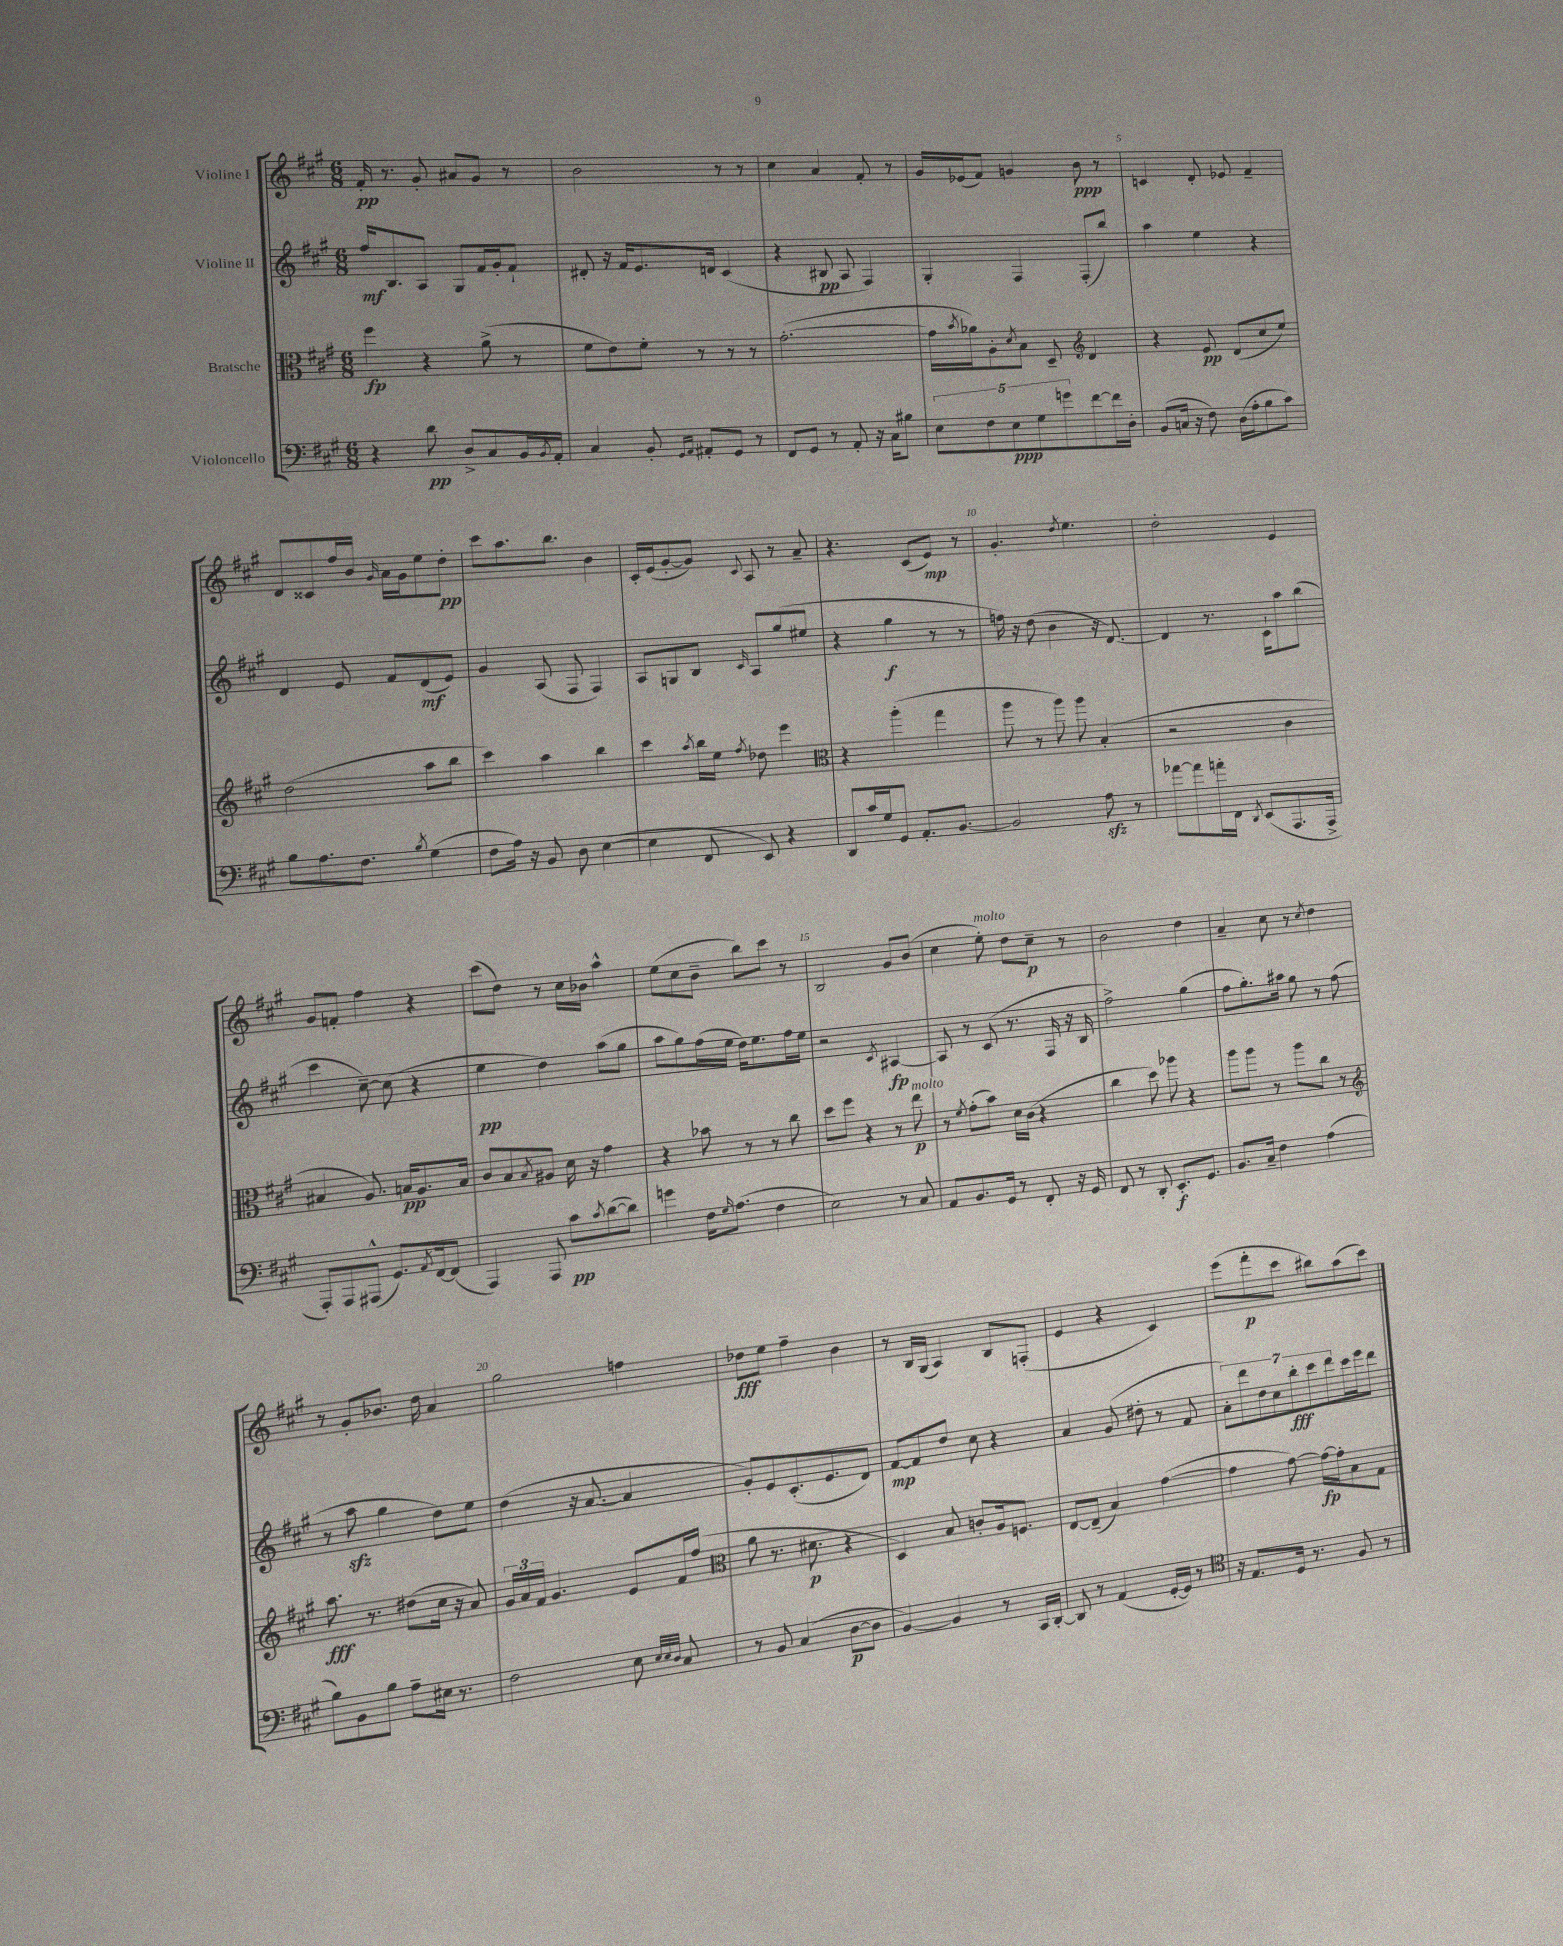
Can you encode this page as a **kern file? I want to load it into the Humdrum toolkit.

**kern	**dynam	**kern	**dynam	**kern	**dynam	**kern	**dynam
*part4	*part4	*part3	*part3	*part2	*part2	*part1	*part1
*staff4	*staff4	*staff3	*staff3	*staff2	*staff2	*staff1	*staff1
*I"Violoncello	*	*I"Bratsche	*	*I"Violine II	*	*I"Violine I	*
*clefF4	*	*clefC3	*	*clefG2	*	*clefG2	*
*k[f#c#g#]	*	*k[f#c#g#]	*	*k[f#c#g#]	*	*k[f#c#g#]	*
*M6/8	*	*M6/8	*	*M6/8	*	*M6/8	*
=1	=1	=1	=1	=1	=1	=1	=1
4r	.	4ff#\	fp	16ff#/KL	mf	16f#'/	pp
.	.	.	.	8.B/	.	8.r	.
8d\	pp	4r	.	8A/J	.	8g#'/	.
8D^/L	.	.	.	8G#/L	.	8a#X/L	.
8C#/	.	(8a^\	.	16f#/L	.	8g#/J	.
.	.	.	.	16g#'/J	.	.	.
16BB/L	.	8r	.	8f#`/J	.	8r	.
8qBB/	.	.	.	.	.	.	.
16AA'/JJ	.	.	.	.	.	.	.
=2	=2	=2	=2	=2	=2	=2	=2
4C#/	.	8f#\L	.	8d#X'/	.	2b\	.
.	.	8e\)	.	16r	.	.	.
.	.	.	.	16f#/KL	.	.	.
8BB'/	.	8f#'\J	.	8.e/	.	.	.
16qqGG#/LL	.	.	.	.	.	.	.
16qqAA/JJ	.	.	.	.	.	.	.
8AA#X'/L	.	8r	.	.	.	.	.
.	.	.	.	16dn/Jk	.	.	.
8GG#/J	.	8r	.	(4c#/	.	8r	.
8r	.	8r	.	.	.	8r	.
=3	=3	=3	=3	=3	=3	=3	=3
8FF#/L	.	([2.g#'\	.	4r	.	4cc#\	.
8GG#/J	.	.	.	.	.	.	.
8r	.	.	.	8B#X/	pp	4a/	.
8AA'/	.	.	.	8A/	.	.	.
16r	.	.	.	4F#/)	.	8f#'/	.
16C#\KL	.	.	.	.	.	.	.
8B#X\J	.	.	.	.	.	8r	.
=4	=4	=4	=4	=4	=4	=4	=4
10E\L	.	16g#\LL]	.	4G#'/	.	16g#/LL	.
.	.	8qb/	.	.	.	.	.
.	.	16a-X\J)	.	.	.	(16e-X/J	.
10F#\	.	.	.	.	.	.	.
.	.	8A'\	.	.	.	8f#/J)	.
10E\	ppp	.	.	.	.	.	.
.	.	8qd/	.	.	.	.	.
.	.	8B\J	.	4F#/	.	4gn/	.
10G#\	.	.	.	.	.	.	.
.	.	8D~/	.	.	.	.	.
10gn\	.	.	.	.	.	.	.
*	*	*clefG2	*	*	*	*	*
[8f#\	.	4d/	.	(8F#'/L	.	8b\	ppp
16f#\L]	.	.	.	8bb/J)	.	8r	.
16D'\JJ	.	.	.	.	.	.	.
=5	=5	=5	=5	=5	=5	=5	=5
(8BB/L	.	4r	.	4aa\	.	4cn/	.
16Cn/Jk	.	.	.	.	.	.	.
16r	.	.	.	.	.	.	.
8F#\)	.	8e/	pp	4ee\	.	8d'/	.
(16D\LL	.	(8d/L	.	.	.	8e-X/	.
16A'\J	.	.	.	.	.	.	.
8B\	.	8cc#/	.	4r	.	4f#~/	.
8c#\J)	.	8ee/J)	.	.	.	.	.
!!LO:LB:g=z
=6	=6	=6	=6	=6	=6	=6	=6
8B\L	.	(2dd\	.	4d/	.	8d/L	.
8.A\	.	.	.	.	.	8c##X/	.
.	.	.	.	8e/	.	16ff#/L	.
8.F#\J	.	.	.	.	.	16b/JJ	.
.	.	.	.	.	.	16qqg#/	.
.	.	.	.	8f#/L	.	16a\LL	.
.	.	.	.	.	.	16g#\J	.
8qB/	.	.	.	.	.	.	.
(4G#\	.	8aa\L	.	(8d/	mf	8ee\	.
.	.	8bb\J	.	8e/J)	.	8dd'\J	pp
=7	=7	=7	=7	=7	=7	=7	=7
8F#\L	.	4ccc#\)	.	4g#/	.	8ccc#\L	.
16A\Jk)	.	.	.	.	.	8.aa\	.
16r	.	.	.	.	.	.	.
8BB/	.	4aa\	.	(8A/	.	.	.
.	.	.	.	.	.	8.bb\J	.
8D\	.	.	.	8F#/	.	.	.
([4E\	.	4bb\	.	4F#/)	.	4b\	.
=8	=8	=8	=8	=8	=8	=8	=8
4E\]	.	4ccc#\	.	8A/L	.	16c#'/LL	.
.	.	.	.	.	.	(16e/J	.
.	.	.	.	8Gn/	.	[8g#'/	.
.	.	8qaa/	.	.	.	.	.
8FF#/	.	16bb\LL	.	8B/J	.	8g#/J])	.
.	.	16ee\JJ	.	.	.	.	.
.	.	8qff#/	.	16qqc#/	.	8qqc#/	.
8EE/)	.	8dd-X\	.	8A/L	.	8A/	.
4r	.	4eee\	.	(8gg#/	.	8r	.
.	.	.	.	8ee#X/J	.	8a~/	.
=9	=9	=9	=9	=9	=9	=9	=9
*	*	*clefC3	*	*	*	*	*
8DD/L	.	4r	.	4r	.	4.r	.
16c#/L	.	.	.	.	.	.	.
16G#/J	.	.	.	.	.	.	.
8GG#/J	.	(4aa'\	.	4gg#\	f	.	.
8.AA'/L	.	.	.	.	.	(8c#/L	.
.	.	4gg#\	.	8r	.	8e/J)	mp
[8.BB/J	.	.	.	.	.	.	.
.	.	.	.	8r	.	8r	.
=10	=10	=10	=10	=10	=10	=10	=10
2BB/]	.	8aa\	.	16ffn\)	.	4.g#'/	.
.	.	.	.	16r	.	.	.
.	.	8r	.	(8dd\	.	.	.
.	.	8aa\)	.	4b\	.	.	.
.	.	.	.	.	.	8qdd/	.
.	.	8aa\	.	.	.	4.ee\	.
8Azz\	.	(4B'/	.	16r	.	.	.
.	.	.	.	[8.d/)	.	.	.
8r	.	.	.	.	.	.	.
=11	=11	=11	=11	=11	=11	=11	=11
[8a-X\L	.	2r	.	4d/]	.	2dd'\	.
8a-\]	.	.	.	.	.	.	.
16an'\L	.	.	.	8.r	.	.	.
16FF#\JJ	.	.	.	.	.	.	.
8qDD/	.	.	.	.	.	.	.
(8EE/L	.	.	.	.	.	.	.
.	.	.	.	16c#`\KL	.	.	.
8.AAA/	.	4c#\	.	8aa\	.	4e/	.
.	.	.	.	(8bb\J	.	.	.
16AAA^/Jk	.	.	.	.	.	.	.
!!LO:LB:g=z
=12	=12	=12	=12	=12	=12	=12	=12
8AAA'/L)	.	4B#X/	.	4ccc#\	.	8g#/L	.
8AAA/	.	.	.	.	.	8fn'/J	.
(8AAA#X^^/J	.	8.A/)	.	[8cc#~\)	.	4ff#\	.
8.GG#/L)	.	.	.	(8cc#\]	.	.	.
.	.	16Bn/KL	pp	.	.	.	.
.	.	8.A/	.	4r	.	4r	.
8qAA/	.	.	.	.	.	.	.
[16FF#/k	.	.	.	.	.	.	.
(8FF#/J]	.	.	.	.	.	.	.
.	.	16B/Jk	.	.	.	.	.
=13	=13	=13	=13	=13	=13	=13	=13
4AAA/)	.	8c#/L	.	4ee\	pp	(8ccc#\L	.
.	.	8B/	.	.	.	8dd\J)	.
.	.	8qB/	.	.	.	.	.
8AAA/	.	8A#X/J	.	4dd\)	.	8r	.
8c#\L	pp	16d\	.	.	.	16cc#\LL	.
.	.	16r	.	.	.	16b-X\JJ	.
8qc#/	.	.	.	.	.	.	.
([8d\	.	4g#\	.	(8aa\L	.	4aa^^\	.
8d\J])	.	.	.	8gg#\J	.	.	.
=14	=14	=14	=14	=14	=14	=14	=14
4gn\	.	4r	.	8aa\L	.	(8ee\L	.
.	.	.	.	8gg#\)	.	8cc#\	.
16F#\KL	.	8b-X\	.	(16ff#\L	.	8b~\J	.
16qqG#/	.	.	.	.	.	.	.
(8.A\J	.	.	.	16ee\JJ	.	.	.
.	.	8r	.	16dd\KL)	.	8bb\L)	.
.	.	.	.	8.ee\	.	.	.
4F#\	.	8r	.	.	.	8ccc#\J	.
.	.	8cc#\	.	16ff#\L	.	8r	.
.	.	.	.	16ee\JJ	.	.	.
=15	=15	=15	=15	=15	=15	=15	=15
2E\)	.	8dd\L	.	2r	.	2B/	.
.	.	8ff#\J	.	.	.	.	.
.	.	4r	.	.	.	.	.
.	.	.	.	8qc#/	.	.	.
8r	.	8r	.	[4A#X/	fp	8g#/L	.
!	!	!LO:TX:a:i:t=molto	!	!	!	!	!
8C#/	.	8ee\	p	.	.	(8b/J	.
=16	=16	=16	=16	=16	=16	=16	=16
8AA/L	.	8r	.	8A#/]	.	4cc#\	.
.	.	8qf#/	.	.	.	.	.
8.BB/	.	(8g#'\L	.	8r	.	.	.
!	!	!	!	!	!	!LO:TX:a:i:t=molto	!
.	.	8b\J)	.	(8c#/	.	8ee'\)	.
16GG#/Jk	.	.	.	.	.	.	.
8r	.	16d\LL	.	8.r	.	8dd\L	.
.	.	(16c#\JJ	.	.	.	.	.
8FF#'/	.	4r	.	.	.	8cc#~\J	p
.	.	.	.	16F#/	.	.	.
16r	.	.	.	16r	.	8r	.
16GG#/	.	.	.	16B/	.	.	.
=17	=17	=17	=17	=17	=17	=17	=17
8FF#/	.	4cc#\	.	2ff#^\)	.	2b\	.
8r	.	.	.	.	.	.	.
8DD'/	.	8dd\)	.	.	.	.	.
8.EE'/L	f	8aa-X\	.	.	.	.	.
.	.	4r	.	(4gg#\	.	4dd\	.
8.GG#/J	.	.	.	.	.	.	.
=18	=18	=18	=18	=18	=18	=18	=18
8.BB/L	.	8aa\L	.	8ff#\L	.	4a~/	.
.	.	8aa\J	.	8.gg#'\)	.	.	.
16C#~/Jk	.	.	.	.	.	.	.
4F#\	.	8r	.	.	.	8cc#\	.
.	.	.	.	16aa#X\Jk	.	.	.
.	.	8aa\L	.	8gg#\	.	8r	.
.	.	.	.	.	.	8qcc#/	.
(4A\	.	8cc#\J	.	8r	.	4dd\	.
.	.	8r	.	(8ff#\	.	.	.
!!LO:LB:g=z
=19	=19	=19	=19	=19	=19	=19	=19
*	*	*clefG2	*	*	*	*	*
8B\L)	.	8.aa\	fff	8r	.	8r	.
8BB\	.	.	.	8aazz\	.	8g#'/L	.
.	.	8.r	.	.	.	.	.
8B\J	.	.	.	4gg#\	.	8.b-X/J	.
8A~\L	.	(8dd#X\L	.	.	.	.	.
.	.	.	.	.	.	16dd\	.
16E#X\Jk	.	16cc#\Jk	.	8dd\L)	.	4a/	.
8.r	.	16r	.	.	.	.	.
.	.	8a/)	.	8ee\J	.	.	.
=20	=20	=20	=20	=20	=20	=20	=20
2F#\	.	24g#/LL	.	(4dd\	.	2gg#\	.
.	.	24a/	.	.	.	.	.
.	.	24f#/JJ	.	.	.	.	.
.	.	4.g#/	.	.	.	.	.
.	.	.	.	16r	.	.	.
.	.	.	.	[8.a/	.	.	.
8E\	.	8e/L	.	4a/]	.	4ffn\	.
32qqE/LLL	.	.	.	.	.	.	.
32qqE/	.	.	.	.	.	.	.
32qqD/JJJ	.	.	.	.	.	.	.
8C#/	.	16f#/L	.	.	.	.	.
.	.	(16ff#/JJ	.	.	.	.	.
=21	=21	=21	=21	=21	=21	=21	=21
*	*	*clefC3	*	*	*	*	*
8r	.	8a\	.	8g#'/L)	.	8dd-X\L	fff
8BB/	.	8.r	.	8e/	.	8ee\J	.
(4C#/	.	.	.	(8.c#'/	.	4ff#~\	.
.	.	8.d#X\	p	.	.	.	.
.	.	.	.	8.e/	.	.	.
[8D\L	p	4r	.	.	.	4b\	.
8D\J]	.	.	.	8d/J)	.	.	.
=22	=22	=22	=22	=22	=22	=22	=22
[4BB/)	.	4D/)	.	[8f#/L	mp	8r	.
.	.	.	.	8f#/]	.	16B/LL	.
.	.	.	.	.	.	(16G#/JJ	.
4BB/]	.	8B/	.	8dd/J	.	4A/)	.
.	.	8cn'/L	.	8cc#\	.	.	.
8r	.	16A/k	.	4r	.	8B/L	.
.	.	8.Fn/J	.	.	.	.	.
16CC#/LL	.	.	.	.	.	(8Fn'/J	.
[16DD'/JJ	.	.	.	.	.	.	.
=23	=23	=23	=23	=23	=23	=23	=23
8DD/]	.	[8E/L	.	4a/	.	4e/	.
8r	.	(8E~/J]	.	.	.	.	.
(4AA/	.	4B/)	.	(8g#/	.	4r	.
.	.	.	.	8dd#X'\	.	.	.
[16GG#'/LL	.	([4g#\	.	8r	.	4c#/)	.
16GG#/JJ])	.	.	.	.	.	.	.
8r	.	.	.	8f#/	.	.	.
=24	=24	=24	=24	=24	=24	=24	=24
*clefC4	*	*	*	*	*	*	*
16r	.	4g#\]	.	14a'\L)	.	(8eee\L	.
8.E/L	.	.	.	.	.	.	.
.	.	.	.	14ddd\	.	.	.
.	.	.	.	.	.	8fff#'\	p
.	.	.	.	14dd\	.	.	.
.	.	.	.	14cc#\	.	.	.
16D/Jk	.	[8g#\)	.	.	.	8ccc#\J	.
.	.	.	.	14bb'\	fff	.	.
8.r	.	.	.	.	.	.	.
.	.	.	.	14ccc#\	.	.	.
.	.	16g#\LL_	fp	.	.	8bb#X\L)	.
.	.	.	.	14ddd\	.	.	.
.	.	16g#'\J]	.	.	.	.	.
8F#/	.	8B\	.	16ccc#\L	.	(8aa\	.
.	.	.	.	16eee\J	.	.	.
8r	.	8G#\J	.	8ddd\J	.	8ccc#\J)	.
==	==	==	==	==	==	==	==
*-	*-	*-	*-	*-	*-	*-	*-
